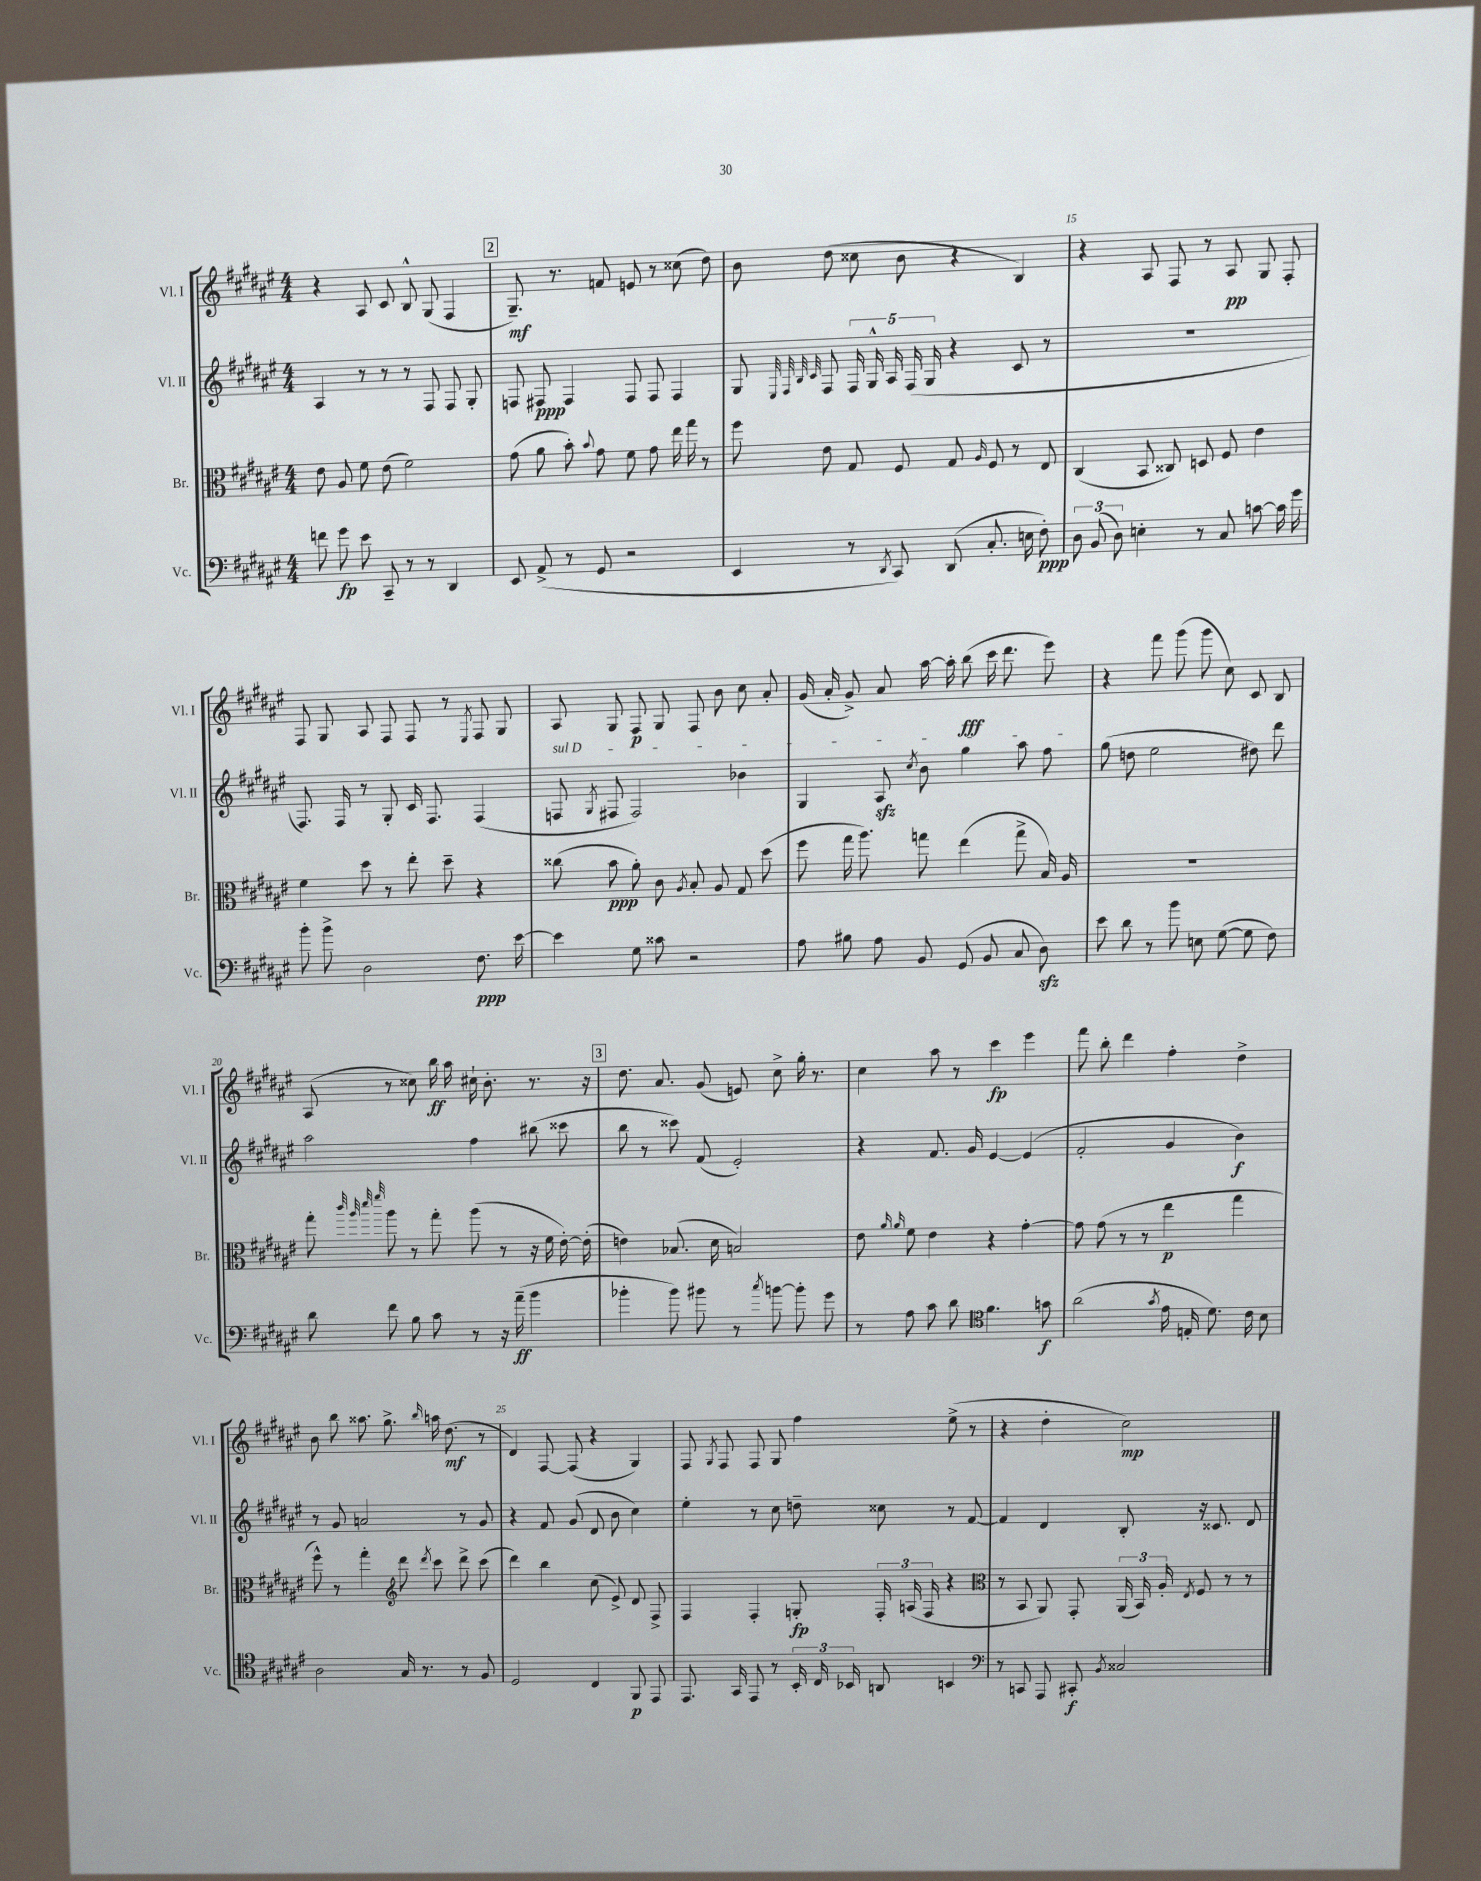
<<
\new StaffGroup <<
\new Staff = "s0" \with { instrumentName = "Vl. I" shortInstrumentName = "Vl. I" } {
    \clef treble \key fis \major \numericTimeSignature \time 4/4
    \autoBeamOff r4 ais8 cis'8 b8-^ gis8( fis4 |
    \mark \markup { \box "2" } gis8.--\mf) r8. f'8 e'8 r8 cisis''8( dis''8) |
    b'8 dis''8( cisis''8 b'8 r4 b4) |
    r4 ais8 fis8 r8 ais8\pp gis8 fis8-. |
    fis8 gis8 ais8 fis8 fis8 r8 \acciaccatura { eis8 } fis8 gis8 |
    ais8 gis8 fis8\p gis8 fis8 b'8 cis''8 ais'8-. |
    gis'16( ais'16-. gis'8->) ais'8 ais''16~ ais''16-. b''8\fff( cis'''16 dis'''8. eis'''8) |
    r4 fis'''8 gis'''8( gis'''8 cis''8) cis'8 b8 |
    ais8( r8 cisis''8) b''16\ff ais''16 cis''16-! b'8.-. r8. r16 |
    \mark \markup { \box "3" } dis''8. ais'8. gis'8( e'8) cis''8-> gis''16-. r8. |
    cis''4 ais''8 r8 cis'''4\fp eis'''4 |
    fis'''8 b''8-. dis'''4 fis''4-. dis''4-> |
    b'8 b''8 aisis''8. gis''8.-> \grace { b''16 } a''16 dis''8.\mf( r8 |
    dis'4) fis8~ fis8( r4 gis4) |
    fis8 \acciaccatura { gis8 } fis8 fis8 gis8 fis''4 eis''8->( r8 |
    r4 dis''4-. cis''2\mp) \bar "|." |
}
\new Staff = "s1" \with { instrumentName = "Vl. II" shortInstrumentName = "Vl. II" } {
    \clef treble \key fis \major \numericTimeSignature \time 4/4
    \autoBeamOff ais4 r8 r8 r8 fis8 fis8 gis8-. |
    \mark \markup { \box "2" } f8 fis8\ppp fis4 fis8 fis8 fis4 |
    gis8 \grace { eis32 fis32 b32 cis'32 } fis8 \tuplet 5/4 { fis16 gis16-^ ais16 fis16( gis16 } r4 cis'8 r8 |
    R1 |
    fis8.) fis16 r8 gis8-. cis'16 fis8. fis4( |
    \once \override TextSpanner.bound-details.left.text = \markup { \italic "sul D" } f8\startTextSpan \acciaccatura { gis8 } fis8 fis2) bes'4 |
    gis4 ais8\sfz \acciaccatura { cis''8 } b'8 gis''4 ais''8 fis''8\stopTextSpan |
    gis''8( d''8 eis''2 dis''8) dis'''8 |
    ais''2 fis''4 bis''8( cisis'''8 |
    \mark \markup { \box "3" } b''8 r8 cisis'''8) fis'8( eis'2-.) |
    r4 fis'8. gis'16 eis'4~ eis'4( |
    fis'2-. gis'4 b'4\f) |
    r8 gis'8 a'2 r8 gis'8 |
    r4 fis'8 gis'8( dis'8 b'8 cis''4) |
    eis''4-. r8 cis''8 d''8-- cisis''8 r8 fis'8~ |
    fis'4 dis'4 b8-. r16 cisis'8. dis'8 \bar "|." |
}
\new Staff = "s2" \with { instrumentName = "Br." shortInstrumentName = "Br." } {
    \clef alto \key fis \major \numericTimeSignature \time 4/4
    \autoBeamOff eis'8 ais8 fis'8 eis'8( fis'2) |
    \mark \markup { \box "2" } gis'8( ais'8 b'8-.) \appoggiatura { b'8 } gis'8 fis'8 gis'8 eis''16 gis''16 r8 |
    fis''8 eis'8 gis8 fis8 gis8 \grace { ais16 } fis8 r8 eis8 |
    cis4( b,8 cisis8) d8 fis8 eis'4 |
    fis'4 dis''8 r8 eis''8-. dis''8-- r4 |
    cisis''8( b'8\ppp ais'8-.) cis'8 \acciaccatura { ais8 } b8-. ais8 gis8 dis''8( |
    fis''8 gis''16 ais''8.) g''8 eis''4( g''8-> b16) ais16 |
    R1 |
    gis''8-. \grace { cis'''32 ais''32 dis'''32 fis'''32 } ais''8 r8 gis''8-. ais''8( r8 r16 fis'16 eis'16~-.) eis'16-.( |
    \mark \markup { \box "3" } e'4) bes8.( dis'16 b2) |
    eis'8 \grace { ais'16 ais'16 } fis'8 eis'4 r4 gis'4~-. |
    gis'8 gis'8( r8 r8 eis''4\p gis''4 |
    fis''8-^) r8 gis''4-. \clef treble dis'''8 \acciaccatura { dis'''8 } cis'''8 dis'''8-> cis'''8( |
    dis'''4) b''4 cis''8( eis'8->) dis'8 fis8-> |
    fis4 fis4-. g8-.\fp \tuplet 3/2 { fis16-. a16( fis16 } r4 |
    \clef alto r8 b,8 ais,8) gis,8-. \tuplet 3/2 { ais,16( b,16) ais16-. } \acciaccatura { eis8 } fis8 r8 r8 \bar "|." |
}
\new Staff = "s3" \with { instrumentName = "Vc." shortInstrumentName = "Vc." } {
    \clef bass \key fis \major \numericTimeSignature \time 4/4
    \autoBeamOff f'8 gis'8\fp eis'8 cis,8-- r8 r8 dis,4 |
    \mark \markup { \box "2" } eis,8 ais,8->( r8 gis,8 r2 |
    eis,4 r8 \acciaccatura { dis,8 } cis,8) dis,8( cis8.-. e16 fis8-.\ppp) |
    \tuplet 3/2 { dis8 b,8( dis8) } e4-. r8 cis8 c'8~ c'16 gis'16 |
    b'8-. b'8-> dis2 fis8.\ppp eis'16~ |
    eis'4 gis8 cisis'8 r2 |
    ais8 bis8 ais8 b,8 gis,8( b,8 cis8 dis8\sfz) |
    eis'8 dis'8 r8 b'8 e8 gis8~( gis8 fis8) |
    dis'8 fis'8 b8 cis'8 r8 r16 ais'16--\ff( b'4 |
    \mark \markup { \box "3" } bes'4-. bes'8) bis'8 r8 \acciaccatura { cis''8 } b'8~ b'8-. gis'8 |
    r8 ais8 cis'8 dis'8 \clef tenor fis'4. g'8\f |
    ais'2( \acciaccatura { gis'8 } eis'16 e16-. dis'8.) cis'16 b8 |
    ais2 gis16 r8. r8 fis8 |
    dis2 cis4 fis,8\p eis,8 |
    eis,8. gis,16 eis,8 r8 \tuplet 3/2 { b,16-. cis16 bes,16 } a,8 b,4 |
    \clef bass r8 c,8 ais,,8 cis,8-.\f \acciaccatura { b,8 } cisis2 \bar "|." |
}
>>
>>
\layout { \context { \Score currentBarNumber = #12 \override BarNumber.break-visibility = ##(#f #t #t) barNumberVisibility = #(every-nth-bar-number-visible 5) } }
